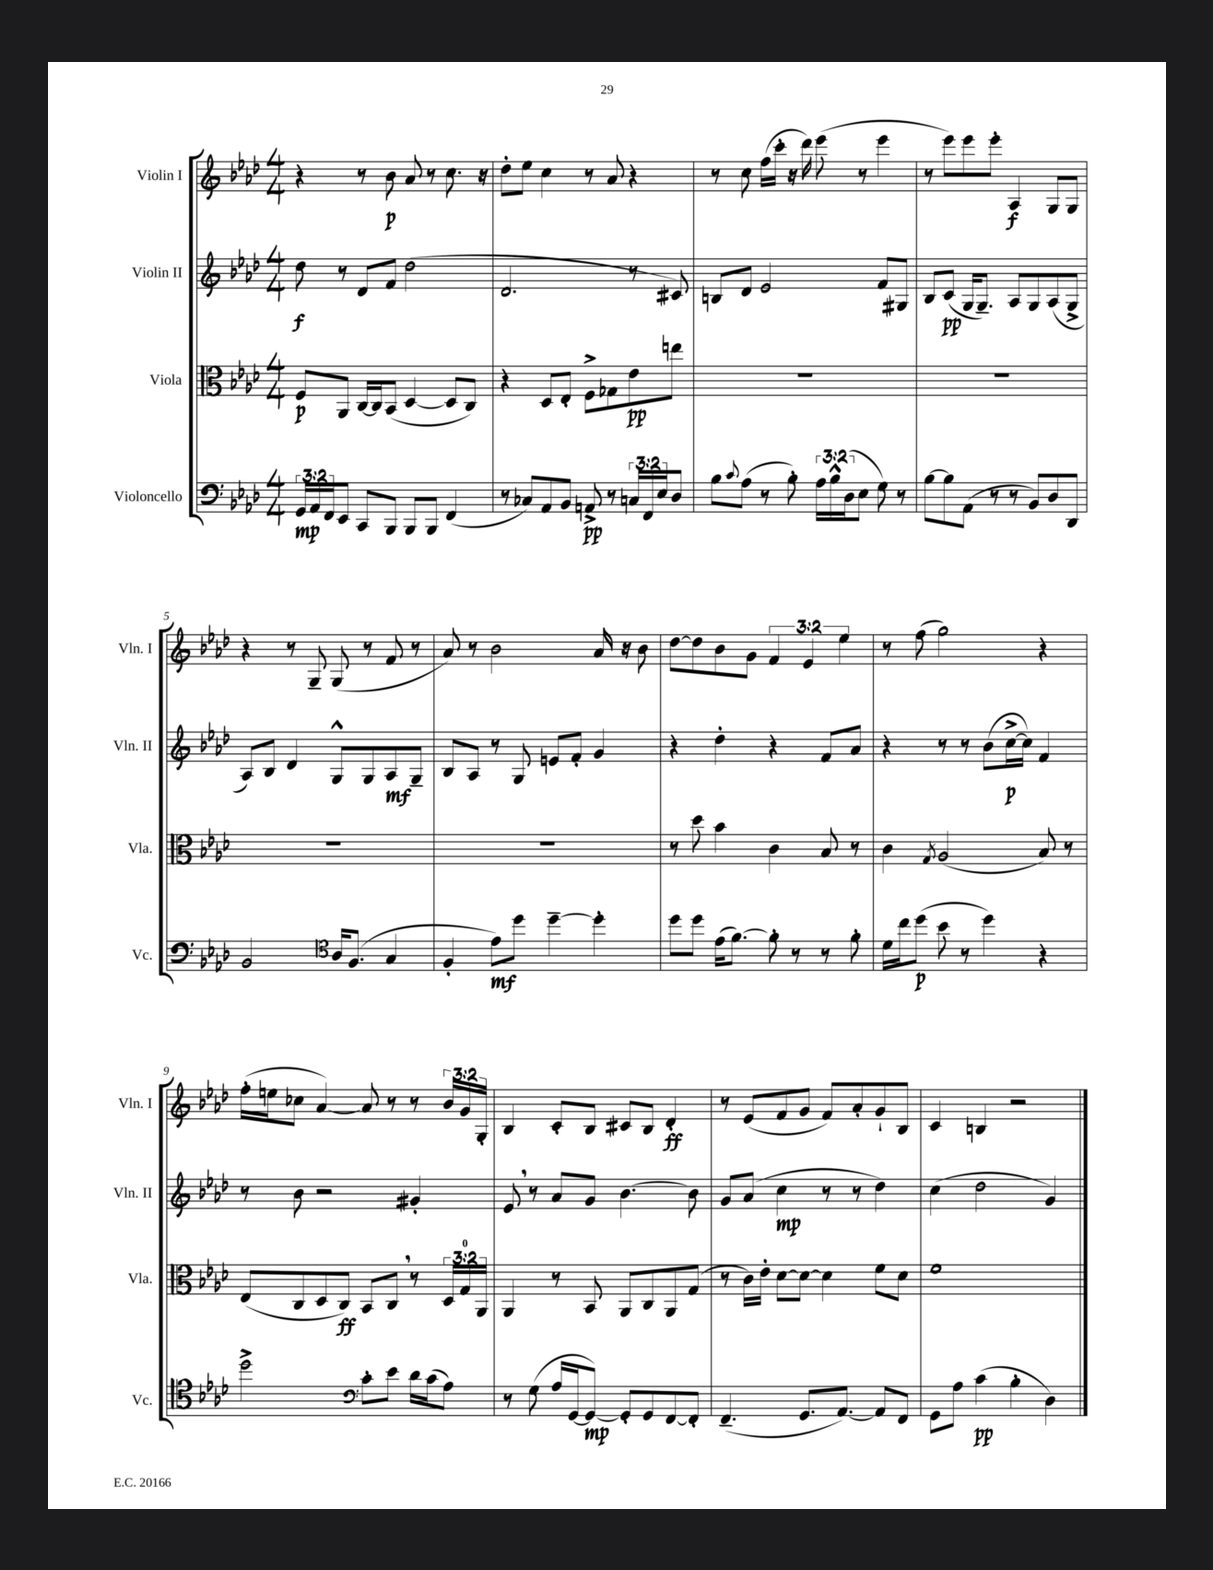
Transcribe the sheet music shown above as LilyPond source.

<<
\new StaffGroup <<
\new Staff = "s0" \with { instrumentName = "Violin I" shortInstrumentName = "Vln. I" } {
    \clef treble \key aes \major \numericTimeSignature \time 4/4 \override Staff.TupletNumber.text = #tuplet-number::calc-fraction-text
    r4 r8 bes'8\p aes'8 r8 c''8. r16 |
    des''8-. ees''8 c''4 r8 aes'8 r4 |
    r8 c''8 f''16( c'''16-. r16 des'''16) ees'''8( r8 ees'''4 |
    r8 ees'''8) ees'''8 ees'''8-. aes4\f g8 g8 |
    r4 r8 g8-- g8( r8 f'8 r8 |
    aes'8) r8 bes'2 aes'16 r16 bes'8 |
    des''8~ des''8 bes'8 g'8 \tuplet 3/2 { f'4 ees'4 ees''4 } |
    r8 f''8( g''2) r4 |
    f''16-.( e''16 ces''8 aes'4~) aes'8 r8 r8 \tuplet 3/2 { bes'16 g'16 g16-. } |
    bes4 c'8-. bes8 cis'8 bes8 des'4-.\ff |
    r8 ees'8( f'8 g'8 f'8) aes'8-. g'8-! bes8 |
    c'4 b4 r2 \bar "|." |
}
\new Staff = "s1" \with { instrumentName = "Violin II" shortInstrumentName = "Vln. II" } {
    \clef treble \key aes \major \numericTimeSignature \time 4/4
    des''8\f r8 des'8 f'8 des''2( |
    des'2. r8 cis'8) |
    b8 des'8 ees'2 f'8 gis8 |
    bes8 c'8\pp( g16 g8.--) aes8 g8 aes8( g8-> |
    aes8) bes8 des'4 g8-^ g8 aes8\mf g8-- |
    bes8 aes8 r8 g8 e'8 f'8-. g'4 |
    r4 des''4-. r4 f'8 aes'8 |
    r4 r8 r8 bes'8( c''16~->\p c''16) f'4 |
    r8 bes'8 r2 gis'4-. |
    ees'8 \breathe r8 aes'8 g'8 bes'4.~ bes'8 |
    g'8 aes'8( c''4\mp r8 r8 des''4) |
    c''4( des''2 g'4) \bar "|." |
}
\new Staff = "s2" \with { instrumentName = "Viola" shortInstrumentName = "Vla." } {
    \clef alto \key aes \major \numericTimeSignature \time 4/4 \override Staff.TupletNumber.text = #tuplet-number::calc-fraction-text
    f8\p aes,8 c16~ c16 bes,8( des4~ des8 c8) |
    r4 des8 ees8-. f8-> ges8 ees'8\pp e''8 |
    R1 |
    R1 |
    R1 |
    R1 |
    r8 des''8 bes'4 c'4 bes8 r8 |
    c'4 \acciaccatura { g8 } aes2( bes8) r8 |
    ees8( c8 des8 c8\ff) bes,8 c8 \breathe r8 \tuplet 3/2 { des16 g16-0 aes,16 } |
    aes,4 r8 bes,8 aes,8 c8 aes,8 g8( |
    r8 c'16) ees'16-. des'8~ des'8~ des'4 f'8 des'8 |
    f'1 \bar "|." |
}
\new Staff = "s3" \with { instrumentName = "Violoncello" shortInstrumentName = "Vc." } {
    \clef bass \key aes \major \numericTimeSignature \time 4/4 \override Staff.TupletNumber.text = #tuplet-number::calc-fraction-text
    \tuplet 3/2 { g,16\mp aes,16 f,16 } ees,8 c,8 bes,,8 bes,,8 bes,,8 f,4( |
    r8 ces8) aes,8 bes,8 a,8->\pp r8 \tuplet 3/2 { c16 f,16 ees16 } des8 |
    bes8 \appoggiatura { c'8 } aes8( r8 bes8-.) \tuplet 3/2 { aes16 bes16-^ des16( } ees8 g8) r8 |
    bes8~ bes8 aes,8( r8 r8 bes,8) des8 des,8 |
    bes,2 \clef tenor aes16 f8.( g4 |
    f4-. ees'8\mf) des''8 des''4~-- des''4-. |
    des''8 des''8 ees'16( f'8.~) f'8-. r8 r8 f'8-. |
    des'16 c''16 des''8\p( bes'8 r8 des''4) r4 |
    des''2-> \clef bass c'8-. ees'8 des'16 c'16( aes8) |
    r8 g8( aes16 g,16~ g,8~\mp) g,8-. g,8 f,8~ f,8-. |
    f,4.--( g,8. aes,8.~) aes,8 f,8 |
    g,8 aes8 c'4\pp( bes4-. des4) \bar "|." |
}
>>
>>
